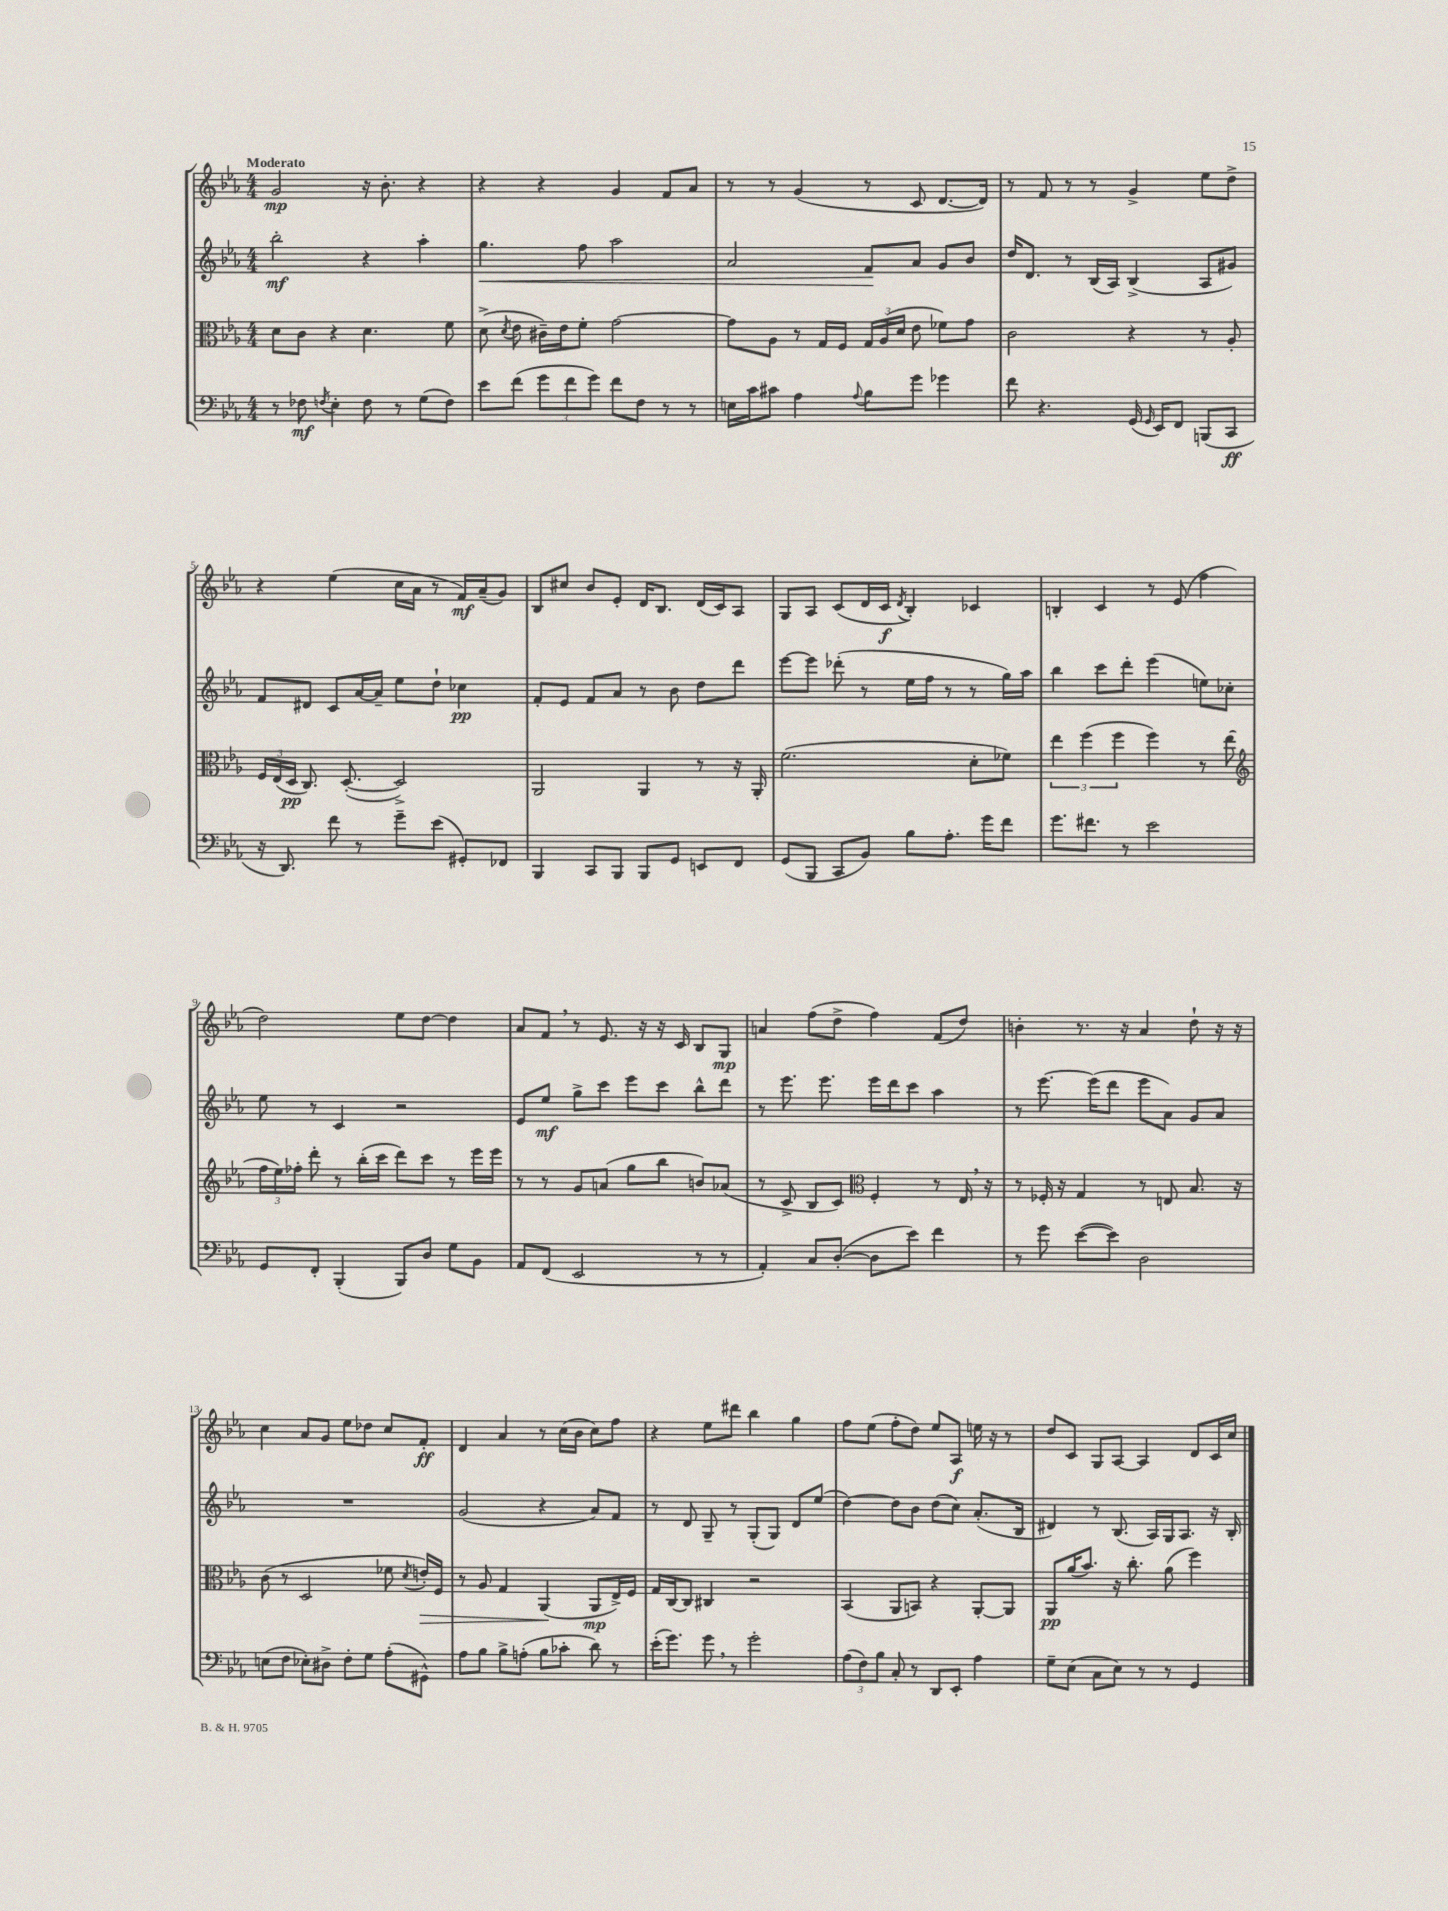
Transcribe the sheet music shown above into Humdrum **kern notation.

**kern	**kern	**kern	**kern
*staff4	*staff3	*staff2	*staff1
*clefF4	*clefC3	*clefG2	*clefG2
*k[b-e-a-]	*k[b-e-a-]	*k[b-e-a-]	*k[b-e-a-]
*M4/4	*M4/4	*M4/4	*M4/4
8r	8d	2bb-'	2g
8F-	8c	.	.
8qF	.	.	.
4E-'	4r	.	.
8F	4.d	4r	16r
.	.	.	8.b-'
8r	.	.	.
(8G	.	4aa-'	4r
8F)	8f	.	.
=	=	=	=
8e-	(8d^	4.gg	4r
.	8qd	.	.
(8f	8e-	.	.
12g	16c#~)	.	4r
.	16e-	.	.
12f	.	.	.
.	8f'	8ff	.
12g)	.	.	.
8f	[2g	2aa-	4g
8F	.	.	.
8r	.	.	8f
8r	.	.	8a-
=	=	=	=
16E	8g]	2a-	8r
16c	.	.	.
8c#	8A-	.	8r
4A-	8r	.	(4g
.	16G	.	.
.	16F	.	.
8qqA-	.	.	.
8B-	24G	8f	8r
.	(24A-	.	.
.	24d	.	.
8g	8e-	8a-	8c
4g-	8f-)	8g	[8.d
.	8g	8b-	.
.	.	.	16d])
=	=	=	=
8f	2c	16dd	8r
.	.	8.d	.
4.r	.	.	8f
.	.	8r	8r
.	.	(16B-	8r
.	.	16A-)	.
(16GG	4r	(4B-^	4g^
16qqGG	.	.	.
16EE-)	.	.	.
8FF	.	.	.
(8BBB	8r	8A-	8ee-
8CC	8A-'	8g#)	8dd^
=	=	=	=
16r	24F	8f	4r
.	(24E-	.	.
8.DD)	.	.	.
.	24D	.	.
.	8.C)	8d#	.
8f	.	8c	(4ee-
.	([8.D'	.	.
8r	.	[16a-	.
.	.	16a-~]	.
8g~	2D^])	8ee-	16cc
.	.	.	16a-
(8e-	.	8dd`	8r
8GG#')	.	4cc-	16f)
.	.	.	(16a-~
8FF-	.	.	8g)
=	=	=	=
4BBB-	2AA-	8f'	8B-
.	.	8e-	8cc#
8CC	.	8f	8b-
8BBB-	.	8a-	8e-'
8BBB-	4AA-	8r	16d
.	.	.	8.B-
8GG	.	8b-	.
8EE	8r	8dd	(16d
.	.	.	16c)
8FF	16r	8ddd	8A-
.	16AA-'	.	.
=	=	=	=
(8GG	(2.f	[8eee-	8G
8BBB-	.	8eee-]	8A-
8CC	.	(8ddd-'	(8c
8BB-)	.	8r	16d
.	.	.	16c
.	.	.	8qd
8B-	.	16ee-	4B-')
.	.	16ff	.
8.A-'	.	8r	.
.	8d'	8r	4c-
16g	.	.	.
8f	8f-)	16gg)	.
.	.	16aa-	.
=	=	=	=
8.g	6ee-	4bb-	4B'
.	(6ff	.	.
8.f#	.	.	.
.	.	8ccc	4c
.	6ff	.	.
8r	.	8ddd'	.
2e-	4ff)	(4eee-	8r
.	.	.	(8e-
.	8r	8ee)	4ff
.	(8ee-	8cc-'	.
=	=	=	=
*	*clefG2	*	*
8GG	24ff	8ee-	2dd)
.	24ee-)	.	.
.	24ff-'	.	.
8FF'	8ddd'	8r	.
(4BBB-'	8r	4c	.
.	(16bb-'	.	.
.	16ccc	.	.
8BBB-)	8ddd)	2r	8ee-
8D	8ccc	.	[8dd
8G	8r	.	4dd]
8BB-	16eee-	.	.
.	16eee-	.	.
=	=	=	=
8AA-	8r	8e-	8a-
(8FF	8r	8ee-	8f
2EE-	8g	8gg^	8r
.	(8a	8ccc	8.e-
.	8gg	8eee-	.
.	.	.	16r
.	8bb-	8ccc	16r
.	.	.	16c
8r	8b)	8bb-^^	8B-
8r	(8a-	8ddd	8G
=	=	=	=
4AA-')	8r	8r	4a
.	8c^	8.eee-	.
8C	8B-	.	(8ff
.	.	8.eee-	.
([8D'	8c)	.	8dd^
*	*clefC3	*	*
8D]	4F'	16eee-	4ff)
.	.	16ddd	.
8e-)	.	8ccc	.
4f	8r	4aa-	(8f
.	16E-	.	8dd)
.	16r	.	.
=	=	=	=
8r	8r	8r	4b'
8g	16F-'	[8.eee-	.
.	16r	.	.
([8e-	4G	.	8.r
.	.	(16eee-]	.
8e-])	.	8ddd	.
.	.	.	16r
2D	8r	8eee-	4a-
.	8E	8a-)	.
.	8.B-	8g	8dd`
.	.	8a-	16r
.	16r	.	16r
=	=	=	=
(8E	(8c	1r	4cc
8F	8r	.	.
8E-')	2D	.	8a-
8D#^	.	.	8g
8F'	.	.	8ee-
8G	.	.	8dd-
(8A-'	8f-	.	8cc
.	8qd	.	.
8GG#^^)	16e')	.	8f'
.	16F	.	.
=	=	=	=
8A-	8r	(2g	4d
8B-	8A-	.	.
8B-^	4G	.	4a-
(8A'	.	.	.
8B-	(4AA-	4r	8r
8c-'	.	.	(16cc
.	.	.	16b-
8d)	8AA-	8a-)	8cc)
8r	16E-^)	8f	8ff
.	16F	.	.
=	=	=	=
(16e-'	16G	8r	4r
8.g)	[16C	.	.
.	8C]	8d	.
8g	4C#	8G~	8ee-
8r	.	8r	8ddd#
2g'	2r	(8G'	4bb-
.	.	8G)	.
.	.	8d	4gg
.	.	(8ee-	.
=	=	=	=
(12A-	(4BB-	[4dd)	8ff
12F)	.	.	.
.	.	.	(8ee-
12B-	.	.	.
8C'	8AA-	8dd]	8ff'
8r	8BB)	8b-	8dd)
8DD	4r	(8dd	8ee-
8EE-'	.	8cc)	8A-
4A-	[8AA-'	(8.a-'	16ee
.	.	.	16r
.	8AA-]	.	8r
.	.	16B-	.
=	=	=	=
8G~	8AA-	4d#)	8dd
(8E-	(16a-	.	8c
.	8.b-)	.	.
8C	.	8r	8G
8E-)	16r	(8.B-	[8A-
.	8.cc'	.	.
8r	.	.	4A-]
.	.	16A-)	.
8r	(8a-	16G	.
.	.	8.A-	.
4GG	4ff)	.	8d
.	.	16r	16c
.	.	16B-'	16cc
==	==	==	==
*-	*-	*-	*-
